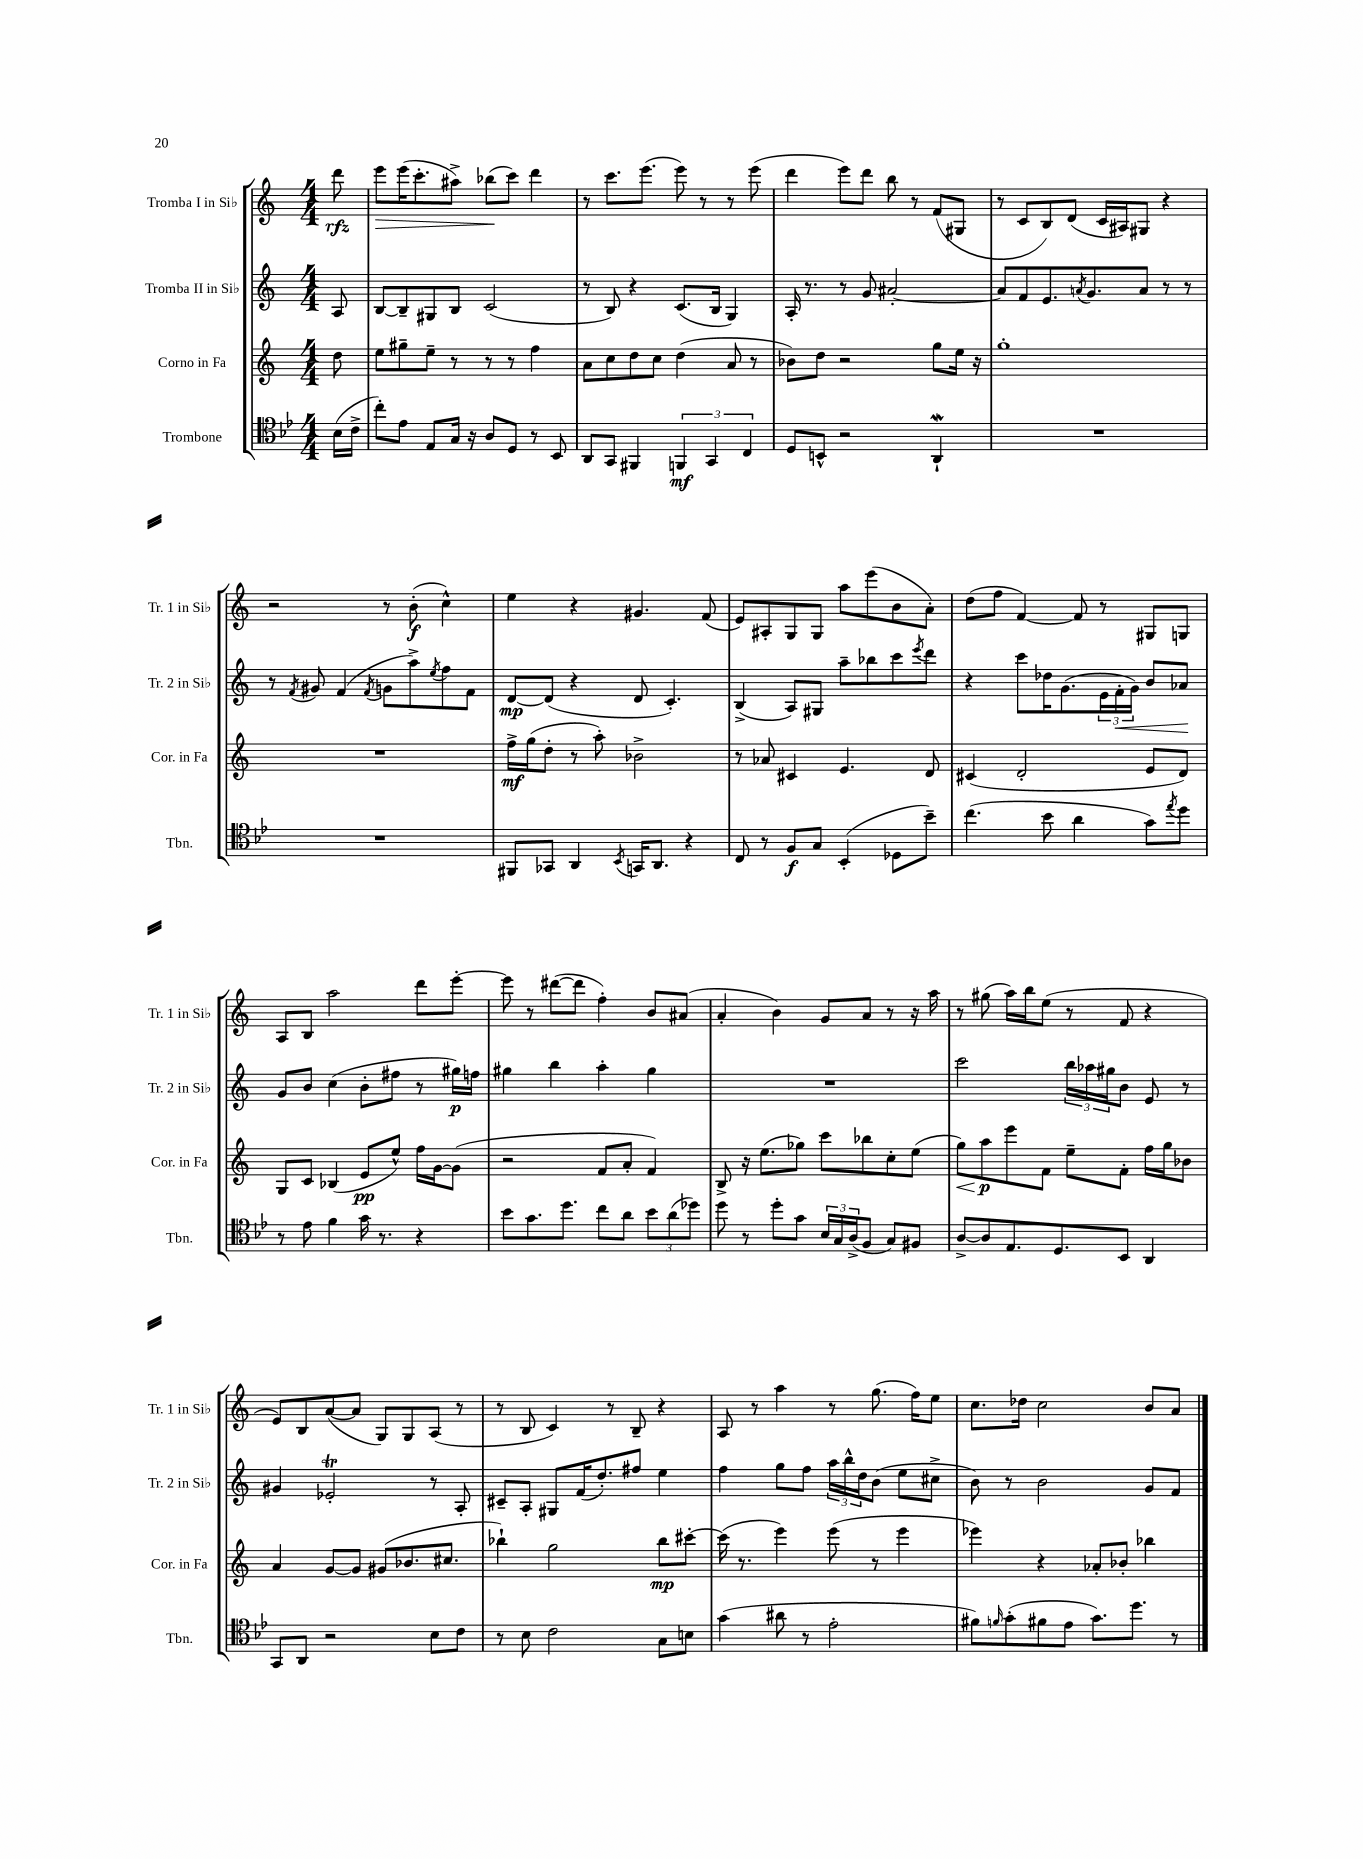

**kern	**kern	**kern	**kern
*staff4	*staff3	*staff2	*staff1
*clefC4	*clefG2	*clefG2	*clefG2
*k[b-e-]	*k[]	*k[]	*k[]
*M4/4	*M4/4	*M4/4	*M4/4
(16B-	8dd	8A	8ddd
16c^	.	.	.
=	=	=	=
8cc')	8ee	[8B	8eee
8e-	8gg#~	8B~]	(16eee
.	.	.	8.ccc'
8E-	8ee~	8G#	.
16G	8r	8B	8aa#^)
16r	.	.	.
8A	8r	(2c	(8bb-
8D	8r	.	8ccc)
8r	4ff	.	4ddd
8BB-	.	.	.
=	=	=	=
8AA	8a	8r	8r
8GG	8cc	8B)	8.ccc
4FF#	8dd	4r	.
.	.	.	(8.eee
.	8cc	.	.
6FF	(4dd	(8.c	8eee)
.	.	.	8r
6GG	.	.	.
.	.	16B	.
.	8a	4G)	8r
6C	.	.	.
.	8r	.	(8eee
=	=	=	=
8D	8b-)	16A'	4ddd
.	.	8.r	.
8BB^^	8dd	.	.
2r	2r	8r	8eee)
.	.	8g	8ddd
.	.	[2a#'	8bb
.	.	.	8r
4AA`	8gg	.	(8f
.	16ee	.	8G#
.	16r	.	.
=	=	=	=
1r	1gg'	8a#]	8r
.	.	8f	8c
.	.	8.e	8B)
.	.	.	(8d
.	.	8qa	.
.	.	8.g	.
.	.	.	16c
.	.	.	16A#)
.	.	8a	8G#
.	.	8r	4r
.	.	8r	.
=	=	=	=
1r	1r	8r	2r
.	.	8qf	.
.	.	8g#	.
.	.	(4f	.
.	.	8qf	.
.	.	8g	8r
.	.	8aa^)	(8b'
.	.	8qee	.
.	.	8ff	4cc^^)
.	.	8f	.
=	=	=	=
8FF#	16ff^	[8d	4ee
.	(16gg	.	.
8GG-	8dd'	(8d]	.
4AA	8r	4r	4r
.	8aa')	.	.
8qBB-	.	.	.
16GG	2b-^	8d	4.g#
8.AA	.	.	.
.	.	4.c')	.
4r	.	.	.
.	.	.	(8f
=	=	=	=
8C	8r	(4B^	8e)
8r	8a-	.	8A#'
8F	4c#	8A)	8G
8G	.	8G#	8G
(4BB-'	4.e	8aa~	8aa
.	.	8bb-	(8eee
8D-	.	8ccc	8b
.	.	8qeee	.
8b-~)	8d	8ddd	8a')
=	=	=	=
(4.cc	(4c#	4r	(8dd
.	.	.	8ff
.	2d'	8ccc	[4f)
8b-	.	16dd-	.
.	.	(8.g	.
4a	.	.	8f]
.	.	24e	8r
.	.	24f'	.
.	.	24g)	.
8g)	8e	8b	8G#
8qee-	.	.	.
8dd	8d)	8a-	8G
=	=	=	=
8r	8G	8g	8A
8e-	8c	8b	8B
4f	(4B-	(4cc	2aa
16g	8e	8b'	.
8.r	.	.	.
.	8ee^^)	8ff#	.
4r	16ff	8r	8ddd
.	[16g	.	.
.	(8g]	16gg#)	[8eee'
.	.	16ff	.
=	=	=	=
8b-	2r	4gg#	8eee]
8.g	.	.	8r
.	.	4bb	([8ddd#
8.dd	.	.	.
.	.	.	8ddd#]
8cc	8f	4aa'	4ff')
8a	8a'	.	.
12b-	4f)	4gg#	8b
(12a	.	.	.
.	.	.	(8a#
12dd-)	.	.	.
=	=	=	=
8dd	8B^	1r	4a'
8r	16r	.	.
.	(8.ee	.	.
8dd'	.	.	4b)
8g	8gg-)	.	.
24B-	8ccc	.	8g
24G	.	.	.
(24A^	.	.	.
8F	8bb-	.	8a
8G)	8cc'	.	8r
8F#	(8ee	.	16r
.	.	.	16aa
=	=	=	=
[8A^	8gg)	2ccc	8r
8A]	8aa	.	(8gg#
8.E-	8eee	.	16aa)
.	.	.	16bb
.	8f	.	(8ee
8.D	.	.	.
.	8ee~	24bb	8r
.	.	24aa-	.
.	.	24gg#	.
8BB-	8f'	8b	8f
4AA	16ff	8e	4r
.	16gg	.	.
.	8b-	8r	.
=	=	=	=
8GG	4a	4g#	8e)
8AA	.	.	8B
2r	[8g	2e-'	([8a
.	8g]	.	8a]
.	(8g#	.	8G)
.	8.b-	.	8G
8B-	.	8r	(8A
.	8.cc#	.	.
8c	.	8A'	8r
=	=	=	=
8r	4bb-`)	8c#~	8r
8B-	.	8A'	8B
2c	2gg	8G#	4c)
.	.	(16f	.
.	.	8.dd')	.
.	.	.	8r
.	.	8ff#	8B~
8G	8bb-	4ee	4r
8B	[8ccc#'	.	.
=	=	=	=
(4g	(16ccc#]	4ff	8A
.	8.r	.	.
.	.	.	8r
8a#	4eee)	8gg	4aa
8r	.	8ff	.
2e-'	(8eee	24aa	8r
.	.	24bb^^	.
.	.	24dd	.
.	8r	(8b	(8.gg
.	4eee	8ee	.
.	.	.	16ff)
.	.	8cc#^	8ee
=	=	=	=
8f#)	4eee-)	8b)	8.cc
16qqf	.	.	.
(8g'	.	8r	.
.	.	.	16dd-
8f#	4r	2b	2cc
8e-	.	.	.
8.g)	8a-'	.	.
.	8b-'	.	.
8.dd	.	.	.
.	4bb-	8g	8b
8r	.	8f	8a
==	==	==	==
*-	*-	*-	*-
